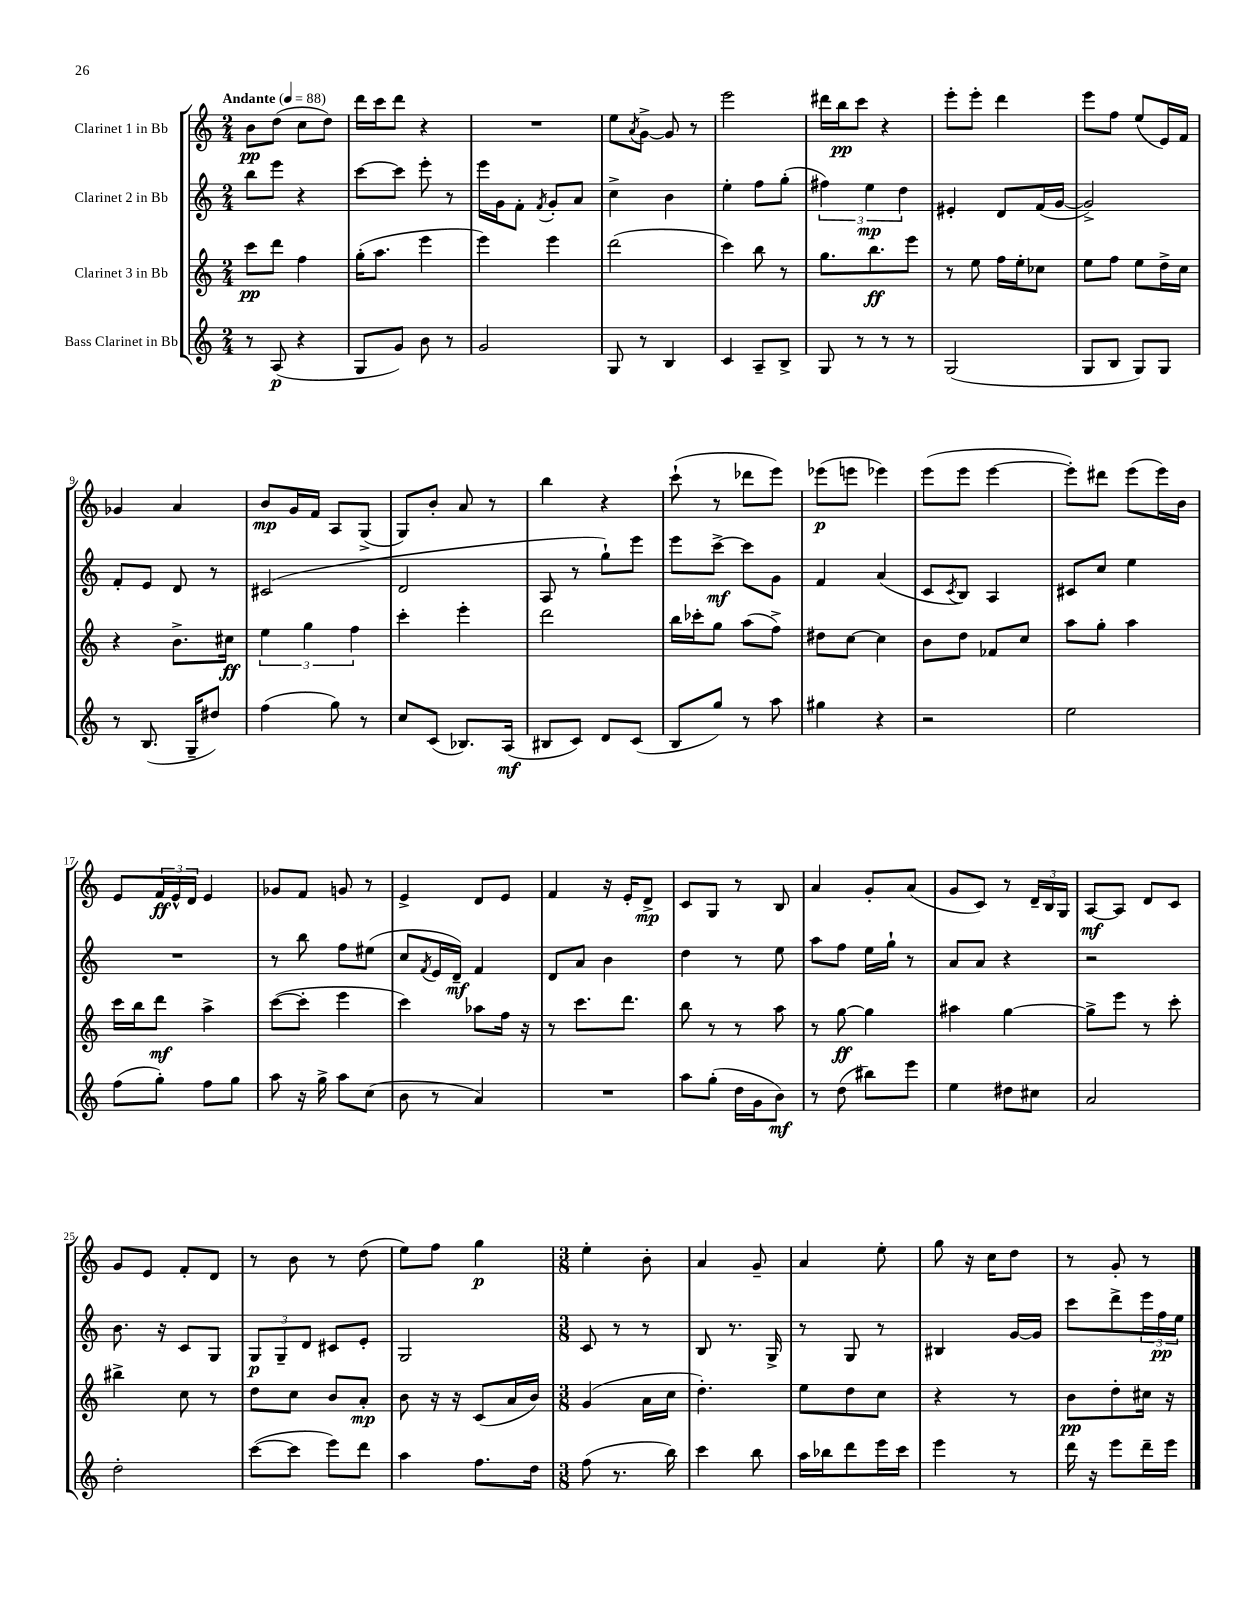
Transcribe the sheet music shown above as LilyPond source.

<<
\new StaffGroup <<
\new Staff = "s0" \with { instrumentName = "Clarinet 1 in Bb" } {
    \clef treble \key c \major \numericTimeSignature \time 2/4 \tempo "Andante" 4 = 88
    b'8\pp d''8( c''8 d''8) |
    d'''16 c'''16 d'''8 r4 |
    R2 |
    e''8 \acciaccatura { a'8 } g'8~-> g'8 r8 |
    e'''2 |
    dis'''16 b''16\pp c'''8 r4 |
    e'''8-. e'''8-. d'''4 |
    e'''8 f''8 e''8( e'16) f'16 |
    ges'4 a'4 |
    b'8\mp g'16 f'16 a8 g8->( |
    g8) b'8-. a'8 r8 |
    b''4 r4 |
    c'''8-!( r8 des'''8 e'''8) |
    ees'''8\p( e'''8 ees'''4) |
    e'''8( e'''8 e'''4~ |
    e'''8-.) dis'''8 e'''8( e'''16) b'16 |
    e'8 \tuplet 3/2 { f'16\ff e'16-^ d'16 } e'4 |
    ges'8 f'8 g'8 r8 |
    e'4-> d'8 e'8 |
    f'4 r16 e'16-. d'8->\mp |
    c'8 g8 r8 b8 |
    a'4 g'8-. a'8( |
    g'8 c'8) r8 \tuplet 3/2 { d'16-- b16 g16 } |
    a8~\mf a8 d'8 c'8 |
    g'8 e'8 f'8-. d'8 |
    r8 b'8 r8 d''8( |
    e''8) f''8 g''4\p |
    \numericTimeSignature \time 3/8 e''4-. b'8-. |
    a'4 g'8-- |
    a'4 e''8-. |
    g''8 r16 c''16 d''8 |
    r8 g'8-. r8 \bar "|." |
}
\new Staff = "s1" \with { instrumentName = "Clarinet 2 in Bb" } {
    \clef treble \key c \major \numericTimeSignature \time 2/4
    b''8 e'''8 r4 |
    c'''8~ c'''8 e'''8-. r8 |
    e'''16 g'16 f'8-. \acciaccatura { f'8 } g'8-. a'8 |
    c''4-> b'4 |
    e''4-. f''8 g''8-.( |
    \tuplet 3/2 { fis''4) e''4\mp d''4 } |
    eis'4-. d'8 f'16( g'16~ |
    g'2->) |
    f'8-. e'8 d'8 r8 |
    cis'2( |
    d'2 |
    a8 r8 g''8-!) e'''8 |
    e'''8 c'''8~->\mf c'''8 g'8 |
    f'4 a'4( |
    c'8 \acciaccatura { c'8 } b8) a4 |
    cis'8 c''8 e''4 |
    R2 |
    r8 b''8 f''8 eis''8( |
    c''8 \acciaccatura { f'8 } e'16 d'16--\mf) f'4 |
    d'8 a'8 b'4 |
    d''4 r8 e''8 |
    a''8 f''8 e''16 g''16-! r8 |
    a'8 a'8 r4 |
    r2 |
    b'8. r16 c'8 g8 |
    \tuplet 3/2 { g8\p g8-- d'8 } cis'8 e'8-. |
    g2 |
    \numericTimeSignature \time 3/8 c'8 r8 r8 |
    b8 r8. g16-> |
    r8 g8 r8 |
    bis4 g'16~ g'16 |
    c'''8 d'''8-> \tuplet 3/2 { e'''16 f''16\pp e''16 } \bar "|." |
}
\new Staff = "s2" \with { instrumentName = "Clarinet 3 in Bb" } {
    \clef treble \key c \major \numericTimeSignature \time 2/4
    c'''8\pp d'''8 f''4 |
    g''16-.( a''8. e'''4 |
    e'''4) e'''4 |
    d'''2( |
    c'''4) b''8 r8 |
    g''8. b''8.\ff e'''8 |
    r8 e''8 f''16 e''16-. ces''8 |
    e''8 f''8 e''8 d''16-> c''16 |
    r4 b'8.-> cis''16\ff |
    \tuplet 3/2 { e''4 g''4 f''4 } |
    c'''4-. e'''4-. |
    d'''2 |
    b''16 ces'''16-. g''8 a''8( f''8->) |
    dis''8 c''8~ c''4 |
    b'8 d''8 fes'8 c''8 |
    a''8 g''8-. a''4 |
    c'''16 b''16 d'''8\mf a''4-> |
    c'''8~( c'''8-. e'''4 |
    c'''4) aes''8 f''16 r16 |
    r8 c'''8. d'''8. |
    b''8 r8 r8 a''8 |
    r8 g''8~\ff g''4 |
    ais''4 g''4~ |
    g''8-> e'''8 r8 c'''8-. |
    bis''4-> c''8 r8 |
    d''8 c''8 b'8 a'8-.\mp |
    b'8 r16 r16 c'8( a'16 b'16) |
    \numericTimeSignature \time 3/8 g'4( a'16 c''16 |
    d''4.-.) |
    e''8 d''8 c''8 |
    r4 r8 |
    b'8\pp d''8-. cis''16 r16 \bar "|." |
}
\new Staff = "s3" \with { instrumentName = "Bass Clarinet in Bb" } {
    \clef treble \key c \major \numericTimeSignature \time 2/4
    r8 a8\p( r4 |
    g8 g'8) b'8 r8 |
    g'2 |
    g8 r8 b4 |
    c'4 a8-- b8-> |
    g8 r8 r8 r8 |
    g2( |
    g8 b8 g8) g8 |
    r8 b8.( g16-- dis''8) |
    f''4( g''8) r8 |
    c''8 c'8( bes8.) a16\mf( |
    bis8 c'8) d'8 c'8( |
    b8 g''8) r8 a''8 |
    gis''4 r4 |
    r2 |
    e''2 |
    f''8( g''8-.) f''8 g''8 |
    a''8 r16 g''16-> a''8 c''8( |
    b'8 r8 a'4) |
    R2 |
    a''8 g''8-.( d''16 g'16 b'8\mf) |
    r8 d''8( bis''8) e'''8 |
    e''4 dis''8 cis''8 |
    a'2 |
    d''2-. |
    c'''8~( c'''8 e'''8) d'''8 |
    a''4 f''8. d''16 |
    \numericTimeSignature \time 3/8 f''8( r8. b''16) |
    c'''4 b''8 |
    a''16 bes''16 d'''8 e'''16 c'''16 |
    e'''4 r8 |
    d'''16 r16 e'''8 d'''16-- e'''16 \bar "|." |
}
>>
>>
